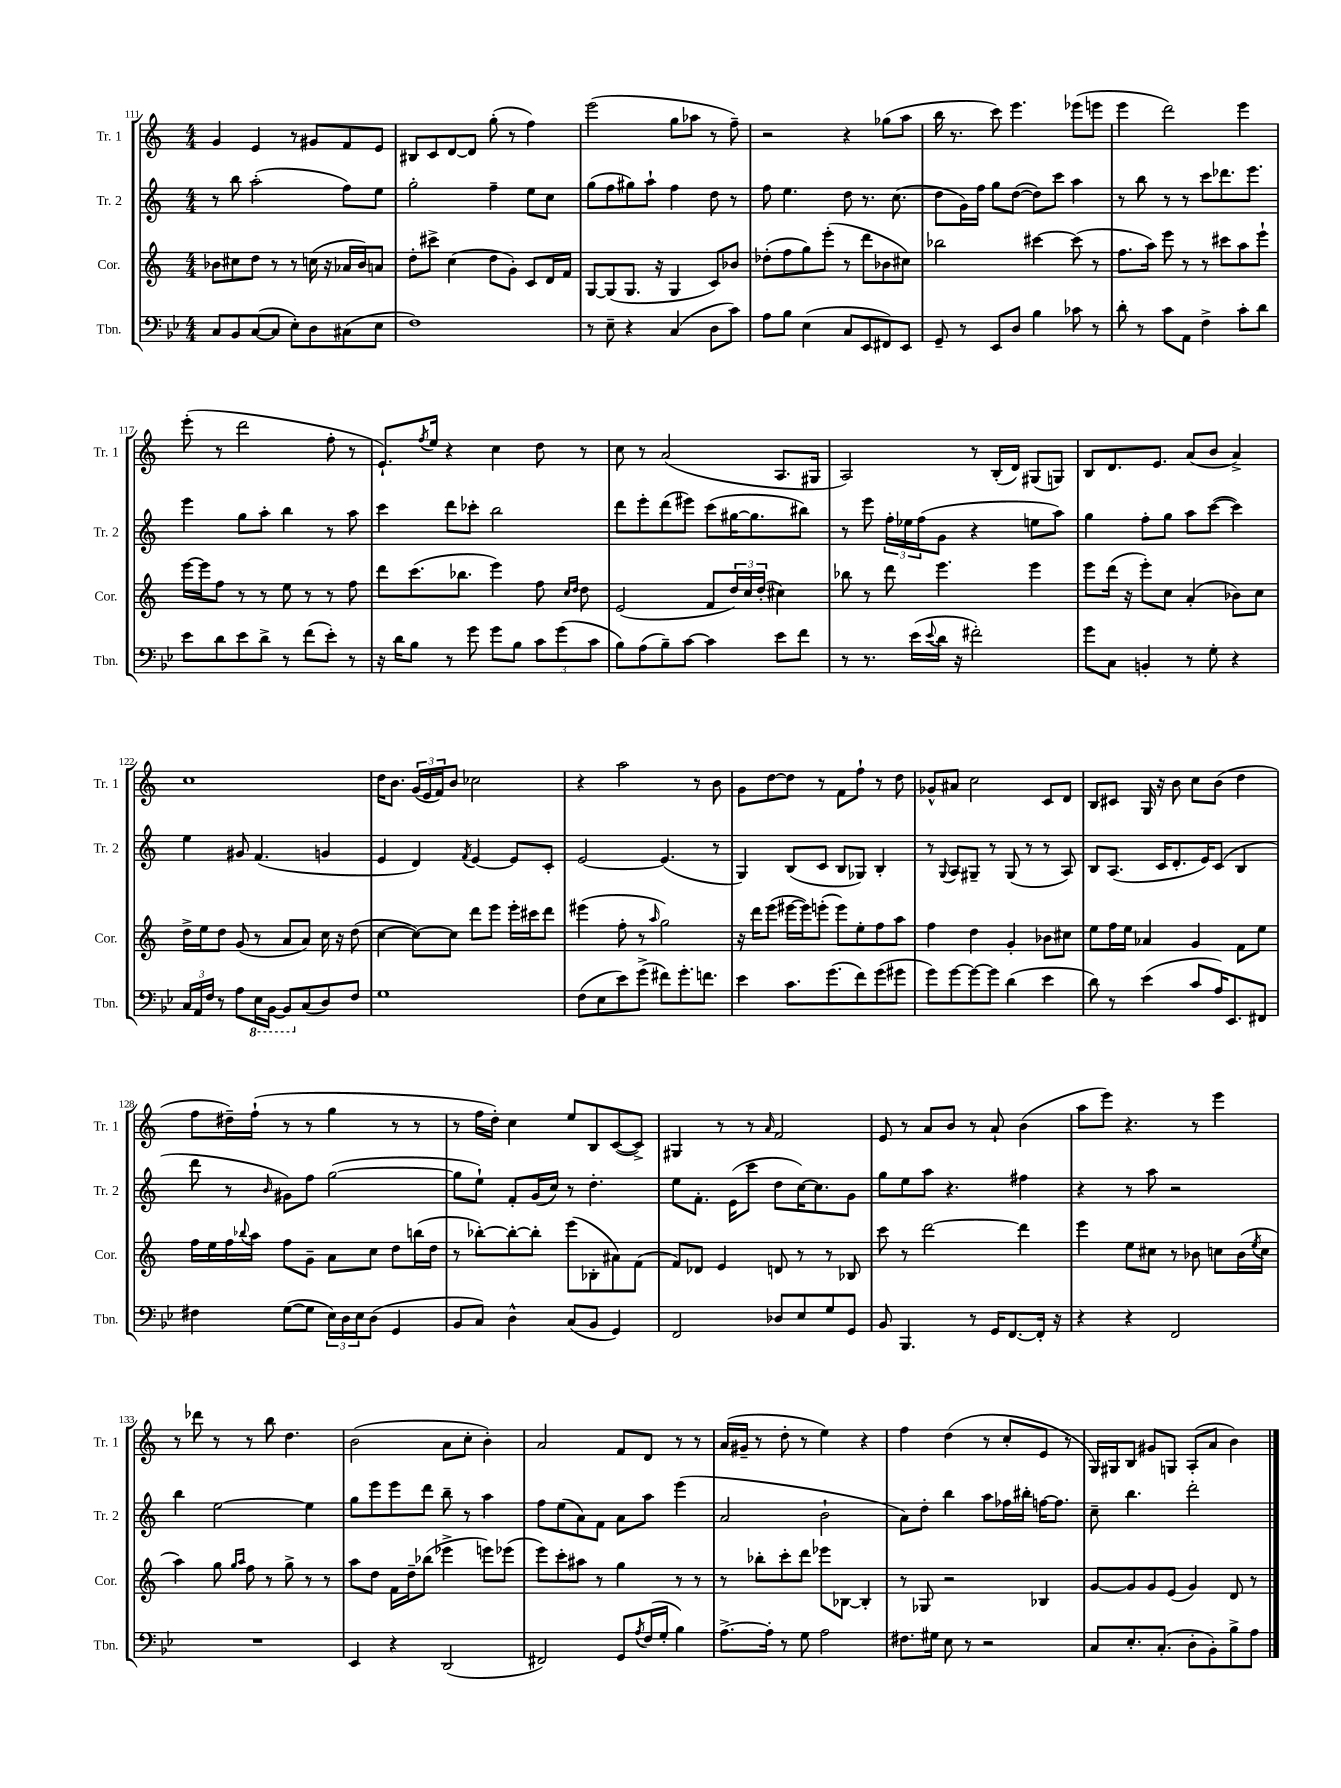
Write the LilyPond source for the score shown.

<<
\new StaffGroup <<
\new Staff = "s0" \with { instrumentName = "Tr. 1" shortInstrumentName = "Tr. 1" } {
    \clef treble \key c \major \numericTimeSignature \time 4/4
    g'4 e'4 r8 gis'8 f'8 e'8 |
    bis8 c'8 d'8~ d'8 g''8-.( r8 f''4) |
    e'''2( g''8 aes''8 r8 f''8--) |
    r2 r4 ges''8( a''8 |
    b''16 r8. c'''8) e'''4. ees'''8( e'''8 |
    e'''4 d'''2) e'''4 |
    e'''8-.( r8 d'''2 f''8-. r8 |
    e'8.-!) \acciaccatura { f''8 } e''16 r4 c''4 d''8 r8 |
    c''8 r8 a'2( a8. gis16 |
    a2) r8 b16-.( d'16) gis8( g8) |
    b8 d'8. e'8. a'8( b'8 a'4->) |
    c''1 |
    d''16 b'8. \tuplet 3/2 { g'16( e'16 f'16) } b'8 ces''2 |
    r4 a''2 r8 b'8 |
    g'8 d''8~ d''8 r8 f'8 f''8-! r8 d''8 |
    ges'8-^ ais'8 c''2 c'8 d'8 |
    b8 cis'8 g16 r16 b'8 c''8 b'8( d''4 |
    f''8 dis''16--) f''16-!( r8 r8 g''4 r8 r8 |
    r8 f''16 d''16-.) c''4 e''8 b8 c'8~( c'8->) |
    gis4 r8 r8 \grace { a'16 } f'2 |
    e'8 r8 a'8 b'8 r8 a'8-! b'4( |
    a''8 e'''8) r4. r8 e'''4 |
    r8 des'''8 r8 r8 b''8 d''4. |
    b'2( a'8 c''8-. b'4-.) |
    a'2 f'8 d'8 r8 r8 |
    a'16( gis'16-- r8 d''8-. r8 e''4) r4 |
    f''4 d''4( r8 c''8-. e'8 r8 |
    g16) gis16 b8 gis'8 g8 a8-.( a'8 b'4) \bar "|." |
}
\new Staff = "s1" \with { instrumentName = "Tr. 2" shortInstrumentName = "Tr. 2" } {
    \clef treble \key c \major \numericTimeSignature \time 4/4
    r8 b''8 a''2-.( f''8) e''8 |
    g''2-. f''4-- e''8 c''8 |
    g''8( f''8 gis''8) a''8-! f''4 d''8 r8 |
    f''8 e''4. d''8 r8. c''8.( |
    d''8 g'16) f''16 g''8 d''8~( d''8) c'''8 a''4 |
    r8 b''8 r8 r8 c'''8 des'''8. e'''8. |
    e'''4 g''8 a''8-. b''4 r8 a''8 |
    c'''4 d'''8 ces'''8-. b''2 |
    d'''8 e'''8-. d'''8( eis'''8) c'''8( gis''16~ gis''8. bis''8) |
    r8 e'''8 \tuplet 3/2 { f''16-. ees''16 f''16( } g'8 r4 e''8 a''8) |
    g''4 f''8-. g''8 a''8 c'''8~( c'''4) |
    e''4 gis'8 f'4.( g'4 |
    e'4 d'4) \acciaccatura { f'8 } e'4~ e'8 c'8-. |
    e'2~ e'4.( r8 |
    g4) b8( c'8 b8 ges8) b4-. |
    r8 \appoggiatura { g8 } a8 gis8-- r8 gis8( r8 r8 a8) |
    b8 a8.( c'16 d'8.-. e'16) c'8( b4 |
    d'''8 r8 \grace { b'16 } gis'8) f''8 g''2~( |
    g''8 e''8-!) f'8-. g'16( c''16) r8 d''4.-. |
    e''8 f'8.-. e'16( c'''8 d''8 c''16~) c''8. g'8 |
    g''8 e''8 a''8 r4. fis''4 |
    r4 r8 a''8 r2 |
    b''4 e''2~ e''4 |
    g''8 e'''8 e'''8 d'''8 b''8-- r8 a''4 |
    f''8 e''8( a'8) f'8 a'8 a''8 e'''4( |
    a'2 b'2-! |
    a'8) d''8-. b''4 a''8 fes''16 bis''16-. f''16~ f''8. |
    c''8-- b''4. d'''2-. \bar "|." |
}
\new Staff = "s2" \with { instrumentName = "Cor." shortInstrumentName = "Cor." } {
    \clef treble \key c \major \numericTimeSignature \time 4/4
    bes'8 cis''8 d''8 r8 r8 c''16( r16 aes'16 bes'16) a'8 |
    d''8-. cis'''8-> c''4( d''8 g'8-.) c'8 d'16 f'16 |
    g8~ g8( g8. r16 g4 c'8) bes'8 |
    des''8-.( f''8 g''8) e'''8-.( r8 d'''8 bes'8 cis''8) |
    bes''2 cis'''4~ cis'''8( r8 |
    f''8. a''16) e'''8 r8 r8 cis'''8 a''8 e'''8-! |
    e'''16~ e'''16 f''8 r8 r8 e''8 r8 r8 f''8 |
    d'''8 c'''8.( bes''8. e'''4) f''8 \grace { c''16 d''16 } d''8 |
    e'2( f'8 \tuplet 3/2 { d''16) c''16 d''16-.( } cis''4) |
    bes''8 r8 d'''8 e'''4. e'''4 |
    e'''8 d'''16( r16 e'''8-.) c''8 a'4-.( bes'8) c''8 |
    d''16-> e''16 d''8 g'8( r8 a'8 a'8) c''16 r16 d''8( |
    c''4~ c''8~) c''8 d'''8 e'''8 e'''16-. cis'''16 d'''8 |
    eis'''4( f''8-. r8 \grace { a''16 } g''2) |
    r16 d'''16 e'''8( eis'''16~ eis'''16) e'''8-.( e'''8) e''8-. f''8 a''8 |
    f''4 d''4 g'4-. bes'8 cis''8 |
    e''8 f''16 e''16 aes'4 g'4 f'8 e''8 |
    f''16 e''16 f''16 \appoggiatura { bes''8 } a''16 f''8 g'8-- a'8 c''8 d''8 b''16( d''16 |
    r8 bes''8~-.) bes''8~-. bes''8-. e'''8( bes8-. ais'8) f'8( |
    f'8) des'8 e'4 d'8 r8 r8 bes8 |
    c'''8 r8 d'''2~ d'''4 |
    e'''4 e''8 cis''8 r8 bes'8 c''8 bes'16( \acciaccatura { e''8 } c''16 |
    a''4) g''8 \grace { g''16 a''16 } f''8 r8 g''8-> r8 r8 |
    a''8 d''8 f'16 d''16-- bes''8( ees'''4-> e'''8) ees'''8( |
    e'''8) c'''8-. ais''8 r8 g''4 r8 r8 |
    r8 bes''8-. c'''8-. d'''8 ees'''8 bes8~ bes4-. |
    r8 ges8 r2 bes4 |
    g'8~ g'8 g'8 e'8( g'4) d'8 r8 \bar "|." |
}
\new Staff = "s3" \with { instrumentName = "Tbn." shortInstrumentName = "Tbn." } {
    \clef bass \key bes \major \numericTimeSignature \time 4/4
    c8 bes,8 c8~( c8 ees8-.) d8 cis8( ees8 |
    f1) |
    r8 ees8-- r4 c4( d8 c'8) |
    a8 bes8 ees4( c8 ees,8 fis,8) ees,8 |
    g,8-- r8 ees,8 d8 bes4 ces'8 r8 |
    d'8-. r8 c'8 a,8 f4-> c'8-. d'8 |
    ees'8 d'8 ees'8 d'8-> r8 f'8( ees'8-.) r8 |
    r16 d'16 bes8 r8 g'8 g'8 bes8 \tuplet 3/2 { c'8 g'8( c'8 } |
    bes8) a8( bes8--) c'8~ c'4 ees'8 f'8 |
    r8 r8. ees'16( \appoggiatura { ees'8 } d'16 r16 fis'2-.) |
    g'8 c8 b,4-. r8 g8-. r4 |
    \tuplet 3/2 { c16 a,16 f16 } r8 a8 \ottava #-1 ees,16 bes,,16~ bes,,8 \ottava #0 c8( d8) f8 |
    g1 |
    f8( ees8 ees'8) g'8->( fis'8) g'8.-. f'8. |
    ees'4 c'8. g'8.( f'8) g'8( gis'8 |
    g'8) g'8~ g'8~ g'8 d'4( ees'4 |
    d'8) r8 ees'4( c'8 a16) ees,8. fis,8 |
    fis4 g8~( g8 \tuplet 3/2 { ees16) d16 ees16 } d8( g,4 |
    bes,8 c8) d4-^ c8( bes,8 g,4) |
    f,2 des8 ees8 g8 g,8 |
    bes,8 bes,,4. r8 g,16 f,8.~ f,16-. r16 |
    r4 r4 f,2 |
    R1 |
    ees,4 r4 d,2( |
    fis,2) g,8 \acciaccatura { a8 } f16( g16-. bes4) |
    a8.~-> a16-. r8 g8 a2 |
    fis8. gis16 ees8 r8 r2 |
    c8 ees8.-. c8.-.( d8-. bes,8-.) bes8-> a8 \bar "|." |
}
>>
>>
\layout { \context { \Score currentBarNumber = #111 } }
